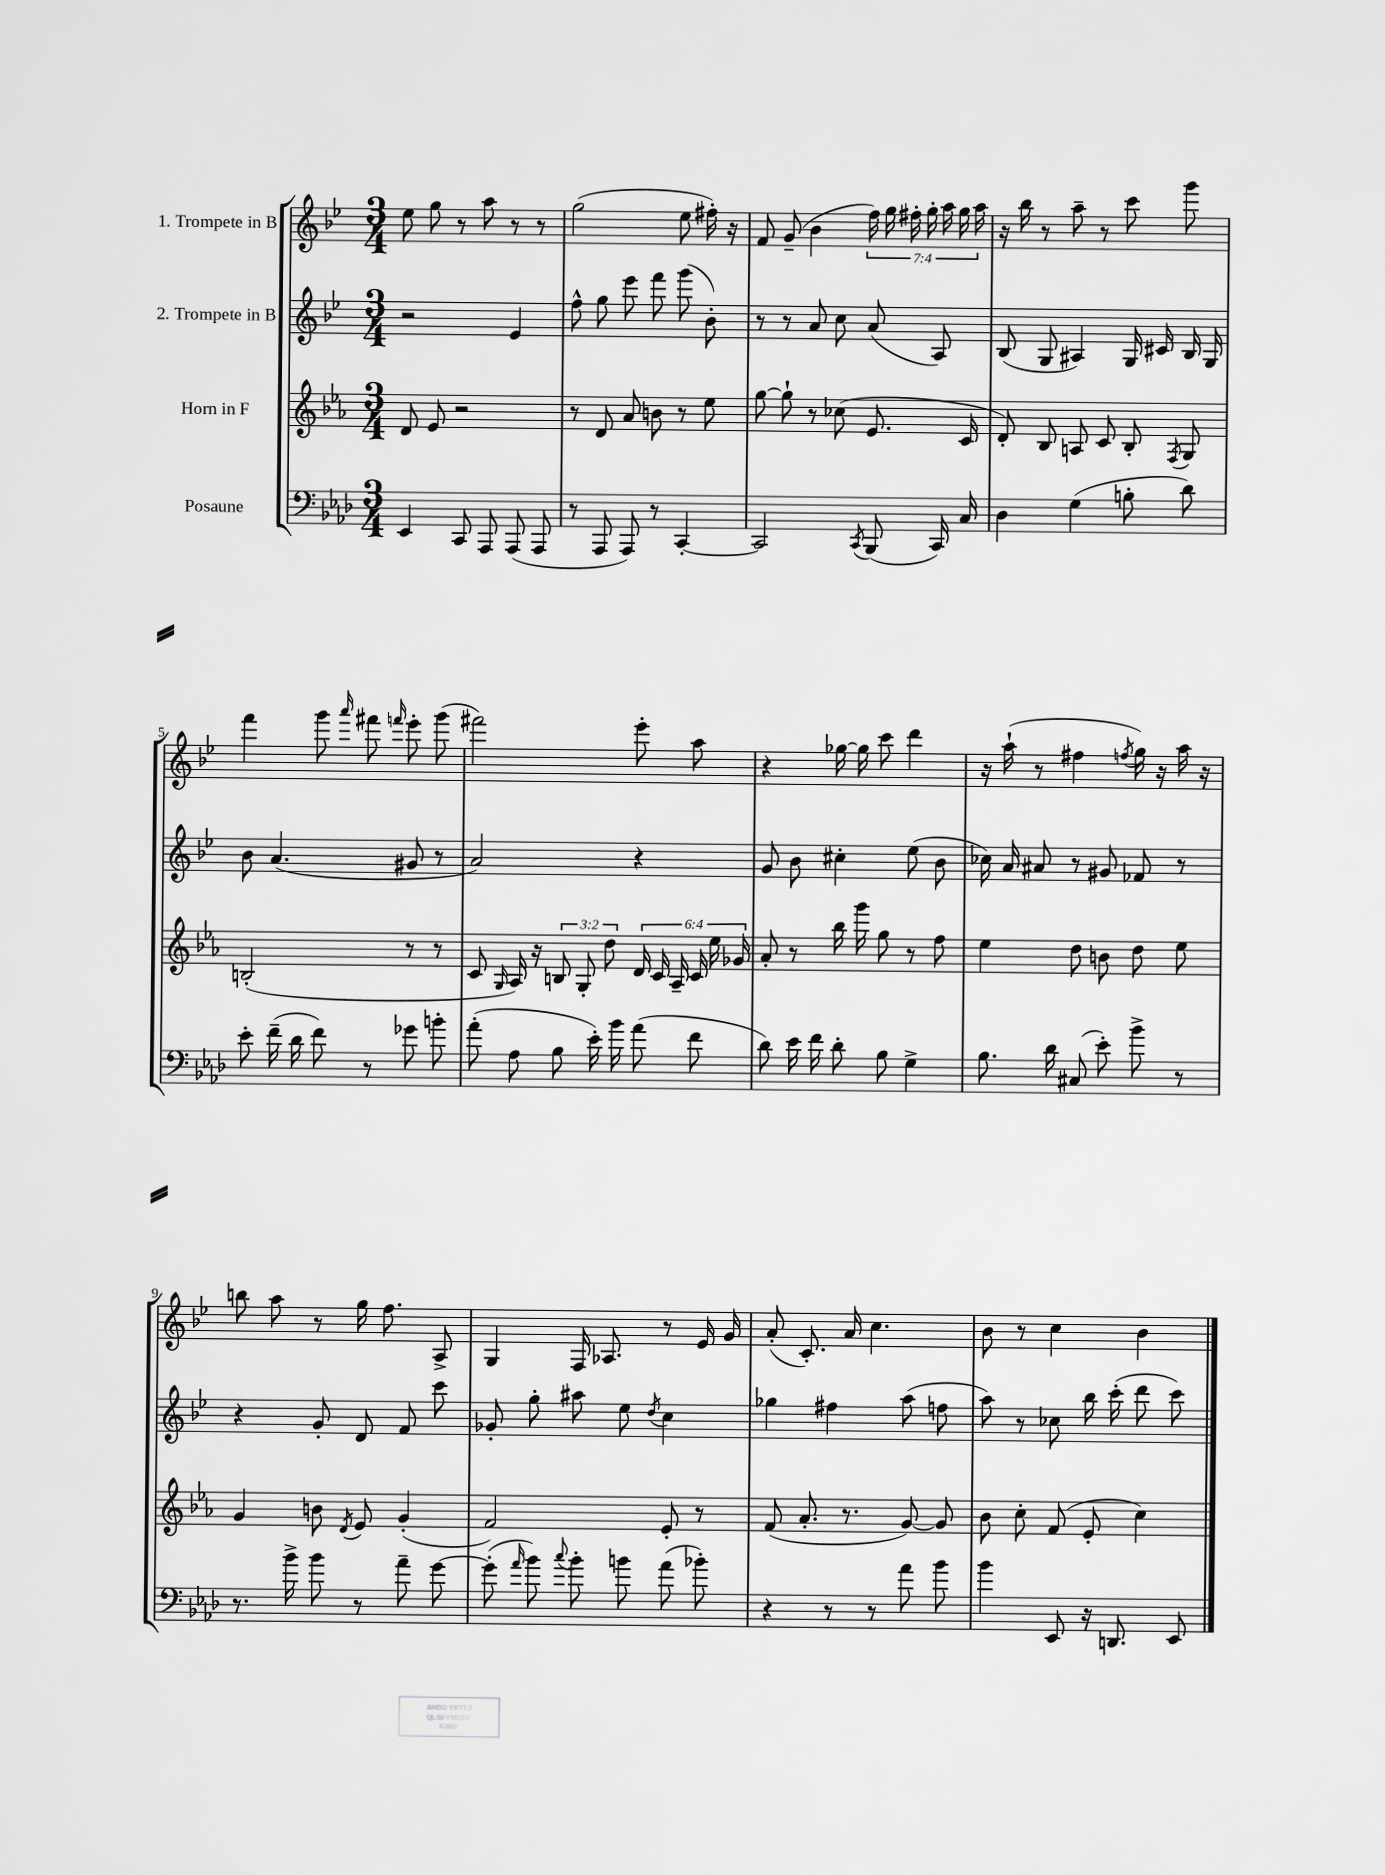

**kern	**kern	**kern	**kern
*staff4	*staff3	*staff2	*staff1
*clefF4	*clefG2	*clefG2	*clefG2
*k[b-e-a-d-]	*k[b-e-a-]	*k[b-e-]	*k[b-e-]
*M3/4	*M3/4	*M3/4	*M3/4
4EE-	8d	2r	8ee-
.	8e-	.	8gg
8CC	2r	.	8r
8AAA-	.	.	8aa
(8AAA-	.	4e-	8r
8AAA-	.	.	8r
=	=	=	=
8r	8r	8ff^^	(2gg
8AAA-	8d	8gg	.
8AAA-)	8a-	8eee-	.
8r	8b	8fff	.
[4CC'	8r	(8ggg	8ee-
.	8ee-	8b-')	16ff#')
.	.	.	16r
=	=	=	=
2CC]	[8gg	8r	8f
.	8gg`]	8r	(8g~
.	8r	8a	4b-
.	(8cc-	8cc	.
8qCC	.	.	.
(8BBB-	8.e-	(8a	28ff)
.	.	.	28gg
.	.	.	28ff#'
.	.	.	28gg'
16CC)	.	8A)	.
.	.	.	28aa
.	.	.	28gg
16C	16c	.	.
.	.	.	28aa
=	=	=	=
4D-	8d')	(8B-	16r
.	.	.	16bb-
.	8B-	8G	8r
(4G	8A	4A#)	8aa~
.	8c	.	8r
8B'	8B-'	16G	8ccc
.	.	16c#	.
.	8qF	.	.
8d-)	8G	16B-	8ggg
.	.	16G	.
=	=	=	=
8e-'	(2B'	8b-	4fff
(16f~	.	(4.a	.
16d-	.	.	.
8f)	.	.	8ggg
.	.	.	16qqaaa
8r	.	.	8fff#
.	.	.	16qqfff
8g-	8r	8g#	8eee-'
8b'	8r	8r	(8ggg
=	=	=	=
(8a-'	8c	2a)	2fff#)
.	16qqG	.	.
8A-	16A-)	.	.
.	16r	.	.
8B-	12B	.	.
.	12G'	.	.
16e-')	.	.	.
.	12dd	.	.
16b-	.	.	.
(8a-	24d	4r	8eee-'
.	24c	.	.
.	24A-~	.	.
8f	24c	.	8aa
.	24ee-	.	.
.	24g-	.	.
=	=	=	=
8d-)	8a-'	8g	4r
16e-	8r	8b-	.
16f	.	.	.
8d-'	16bb-	4cc#'	[16gg-
.	16ggg	.	16gg-]
8B-	8gg	.	8ccc
4G^	8r	(8ee-	4ddd
.	8ff	8b-	.
=	=	=	=
8.B-	4ee-	16cc-)	16r
.	.	16a	(16aa`
.	.	8a#	8r
16d-	.	.	.
(8C#	8dd	8r	4ff#
8e-')	8b	8g#	.
.	.	.	8qff
8b-^	8dd	8f-	16gg)
.	.	.	16r
8r	8ee-	8r	16aa
.	.	.	16r
=	=	=	=
8.r	4g	4r	8bb
.	.	.	8aa
16b-^	.	.	.
8b-	8b	8g'	8r
.	8qd	.	.
8r	8e-	8d	16gg
.	.	.	8.ff
8a-~	(4g'	8f	.
[8g	.	8ccc	8A^
=	=	=	=
(8g']	2f)	8g-'	4G
16qqa-	.	.	.
8b-)	.	8gg'	.
8qqcc	.	.	.
8b-'	.	8aa#	16F
.	.	.	8.A-
8b	.	8ee-	.
.	.	8qdd	.
(8a-	8e-'	4cc	8r
8b-')	8r	.	16e-
.	.	.	16g
=	=	=	=
4r	(8f	4gg-	(8a'
.	8.a-'	.	8.c')
8r	.	4ff#	.
.	8.r	.	16a
8r	.	.	4.cc
8a-	[8g)	(8aa	.
8b-	8g]	8ff	.
=	=	=	=
4b-	8b-	8aa)	8b-
.	8cc'	8r	8r
8EE-	(8f	8cc-	4cc
16r	8e-'	16bb-	.
8.DD	.	(16ccc'	.
.	4cc)	8ddd	4b-
8EE-	.	8ccc)	.
==	==	==	==
*-	*-	*-	*-
